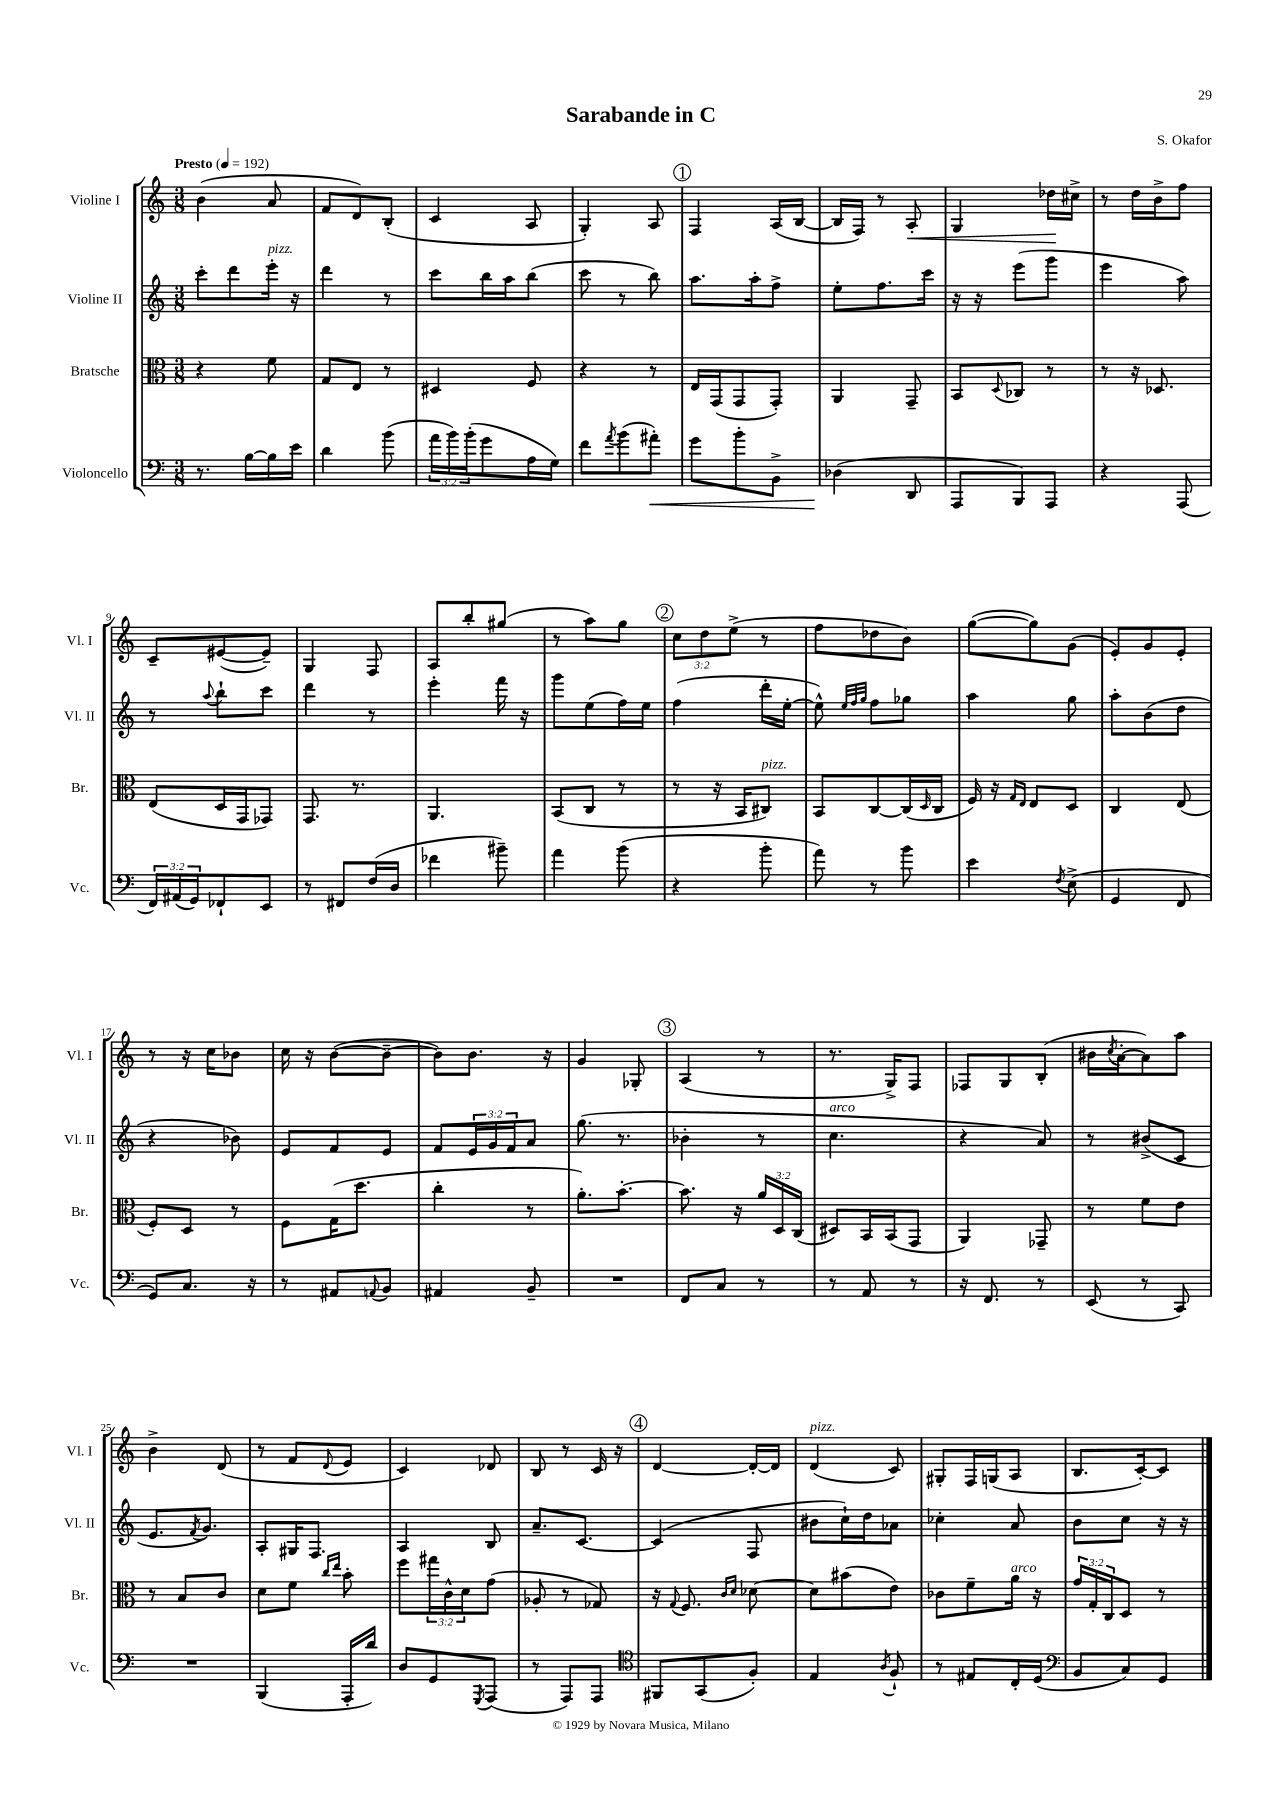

**kern	**dynam	**kern	**kern	**kern	**dynam
*part4	*part4	*part3	*part2	*part1	*part1
*staff4	*staff4	*staff3	*staff2	*staff1	*staff1
*I"Violoncello	*	*I"Bratsche	*I"Violine II	*I"Violine I	*
*I'Vc.	*	*I'Br.	*I'Vl. II	*I'Vl. I	*
*clefF4	*	*clefC3	*clefG2	*clefG2	*
*k[]	*	*k[]	*k[]	*k[]	*
*M3/8	*	*M3/8	*M3/8	*M3/8	*
*MM192	*	*MM192	*MM192	*MM192	*
=1	=1	=1	=1	=1	=1
!	!	!	!	!LO:TX:a:B:t=Presto	!
8.r	.	4r	8ccc'\L	(4b\	.
.	.	.	8ddd\	.	.
[16B\LL	.	.	.	.	.
!	!	!	!LO:TX:a:i:t=pizz.	!	!
16B\]	.	8f\	16eee'\Jk	8a/	.
16e\JJ	.	.	16r	.	.
=2	=2	=2	=2	=2	=2
4d\	.	8G/L	4ddd\	8f/L	.
.	.	8E/J	.	8d/)	.
(8b\	.	8r	8r	(8B'/J	.
=3	=3	=3	=3	=3	=3
24a\LL	.	4D#X/	8ccc\L	4c/	.
24b\)	.	.	.	.	.
(24b'\J	.	.	.	.	.
8g\	.	.	16bb\L	.	.
.	.	.	16aa\J	.	.
16A\L	.	8F/	(8bb\J	8A/	.
16G\JJ)	.	.	.	.	.
=4	=4	=4	=4	=4	=4
8f\L	.	4r	8ccc\	4G'/)	.
8qa/	.	.	.	.	.
(8b\	.	.	8r	.	.
!	!LO:HP:b	!	!	!	!
8a#X'\J)	<	8r	8bb\)	8A/	.
!!LO:REH:place=s1:t=1
=5	=5	=5	=5	=5	=5
8g\L	.	16E/LL	8.aa\L	4F/	.
.	.	(16GG/J	.	.	.
8b'\	.	8GG/	.	.	.
.	.	.	16aa'\k	.	.
8BB^\J	.	8GG'/J)	8ff^\J	(16A/LL	.
.	.	.	.	[16B/JJ	.
=6	=6	=6	=6	=6	=6
(4D-X\	.	4AA/	8ee'\L	16B/LL]	.
.	.	.	.	16F/JJ)	.
.	.	.	8.ff\	8r	.
!	!	!	!	!	!LO:HP:b
8DD/	[	8GG~/	.	8A'/	<
.	.	.	16ccc\Jk	.	.
=7	=7	=7	=7	=7	=7
8AAA/L	.	8BB/L	16r	4G/	.
.	.	.	16r	.	.
.	.	8qqD/	.	.	.
8BBB/)	.	8C-X/J	(8eee\L	.	.
8AAA/J	.	8r	8ggg\J	16dd-X\LL	.
.	.	.	.	16cc#X^\JJ	[
=8	=8	=8	=8	=8	=8
4r	.	8r	4eee\	8r	.
.	.	16r	.	16dd\LL	.
.	.	8.D-X/	.	16b^\J	.
(8AAA/	.	.	8aa\)	8ff\J	.
!!LO:LB:g=z
=9	=9	=9	=9	=9	=9
24FF/LL)	.	(8E/L	8r	8c~/L	.
(24AA#X/	.	.	.	.	.
24GG/J)	.	.	.	.	.
.	.	.	8qqaa/	.	.
8FF-X`/	.	16D/L	8bb`\L	([8e#X/	.
.	.	16GG/J	.	.	.
8EE/J	.	8GG-X/J)	8ccc\J	8e#~/J])	.
=10	=10	=10	=10	=10	=10
8r	.	8.GG/	4ddd\	4G/	.
8FF#X/L	.	.	.	.	.
.	.	8.r	.	.	.
(16F/L	.	.	8r	8F/	.
16D/JJ	.	.	.	.	.
=11	=11	=11	=11	=11	=11
4f-X\	.	4.AA/	4eee'\	8A/L	.
.	.	.	.	8bb'/	.
8b#X~\)	.	.	16fff\	(8gg#X/J	.
.	.	.	16r	.	.
=12	=12	=12	=12	=12	=12
4a\	.	(8BB/L	8ggg\L	8r	.
.	.	8C/J	(8ee\	8aa\L)	.
(8b\	.	8r	16ff\L)	8gg\J	.
.	.	.	16ee\JJ	.	.
!!LO:REH:place=s1:t=2
=13	=13	=13	=13	=13	=13
4r	.	8r	(4ff\	12cc\L	.
.	.	.	.	12dd\	.
.	.	16r	.	.	.
.	.	.	.	(12ee^\J	.
.	.	16BB/KL	.	.	.
!	!	!LO:TX:a:i:t=pizz.	!	!	!
8b'\	.	8C#X/J)	16ddd'\LL	8r	.
.	.	.	[16ee'\JJ	.	.
=14	=14	=14	=14	=14	=14
8a\)	.	8BB/L	8ee^^\])	8ff\L	.
.	.	.	32qqee/LLL	.	.
.	.	.	32qqff/	.	.
.	.	.	32qqgg/JJJ	.	.
8r	.	[8C/	8ff\L	8dd-X\	.
8b\	.	(16C/L]	8gg-X\J	8b\J)	.
.	.	16qqD/	.	.	.
.	.	16C/JJ	.	.	.
=15	=15	=15	=15	=15	=15
4e\	.	16F/)	4aa\	([8gg\L	.
.	.	16r	.	.	.
.	.	16qqG/LL	.	.	.
.	.	16qqE/JJ	.	.	.
.	.	8E/L	.	8gg\])	.
8qF/	.	.	.	.	.
(8E^\	.	8D/J	8gg\	(8g\J	.
=16	=16	=16	=16	=16	=16
4GG/	.	4C/	8aa'\L	8e'/L)	.
.	.	.	(8b\	8g/	.
8FF/	.	(8E/	8dd\J	8e'/J	.
!!LO:LB:g=z
=17	=17	=17	=17	=17	=17
8GG/L)	.	8F'/L)	4r	8r	.
8.C/J	.	8D/J	.	16r	.
.	.	.	.	16cc\KL	.
.	.	8r	8b-X\)	8b-X\J	.
16r	.	.	.	.	.
=18	=18	=18	=18	=18	=18
8r	.	8F\L	8e/L	16cc\	.
.	.	.	.	16r	.
8AA#X/L	.	(16G\K	8f/	([8b\L	.
.	.	8.dd\J	.	.	.
8qqAAn/	.	.	.	.	.
8BB/J	.	.	8e/J	8b~\J_	.
=19	=19	=19	=19	=19	=19
4AA#X/	.	4cc'\	8f/L	8b\L])	.
.	.	.	24e/L	8.b\J	.
.	.	.	24g/	.	.
.	.	.	24f/J	.	.
8BB~/	.	8r	8a/J	.	.
.	.	.	.	16r	.
=20	=20	=20	=20	=20	=20
4.r	.	8.a'\L)	(8.gg\	4g/	.
.	.	[8.b'\J	8.r	.	.
.	.	.	.	8G-X'/	.
!!LO:REH:place=s1:t=3
=21	=21	=21	=21	=21	=21
8FF/L	.	8.b\]	4b-X'\	(4A/	.
8C/J	.	.	.	.	.
.	.	16r	.	.	.
8r	.	24a/LL	8r	8r	.
.	.	24D/	.	.	.
.	.	(24C/JJ	.	.	.
=22	=22	=22	=22	=22	=22
!	!	!	!LO:TX:a:i:t=arco	!	!
8r	.	8D#X/L)	4.cc\	8.r	.
8AA/	.	16BB/L	.	.	.
.	.	(16BB/J	.	16G^/KL)	.
8r	.	8GG/J	.	8F/J	.
=23	=23	=23	=23	=23	=23
16r	.	4AA/)	4r	8F-X/L	.
8.FF/	.	.	.	.	.
.	.	.	.	8G/	.
8r	.	8GG-X~/	8a/)	(8B'/J	.
=24	=24	=24	=24	=24	=24
(8EE/	.	8r	8r	16b#X\LL	.
.	.	.	.	8qcc/	.
.	.	.	.	[16a'\J	.
8r	.	8f\L	(8b#X^/L	8a\])	.
8CC/)	.	8e\J	8c/J	8aa\J	.
!!LO:LB:g=z
=25	=25	=25	=25	=25	=25
4.r	.	8r	8.e/L	4b^\	.
.	.	8B/L	.	.	.
.	.	.	8qf/	.	.
.	.	.	8.g/J)	.	.
.	.	8c/J	.	(8d/	.
=26	=26	=26	=26	=26	=26
(4BBB/	.	8d\L	8A'/L	8r	.
.	.	8f\J	16G#X/K	8f/L	.
.	.	.	8.F/J	.	.
.	.	16qqcc/LL	.	.	.
.	.	16qqee/JJ	.	8qqd/	.
16AAA'/LL	.	8b'\	.	8e/J	.
16d/JJ)	.	.	.	.	.
=27	=27	=27	=27	=27	=27
8D/L	.	8ff\L	4A/	4c/)	.
8GG/	.	24gg#X\L	.	.	.
.	.	24c^^\	.	.	.
.	.	24d\J	.	.	.
8qGGG/	.	.	.	.	.
(8AAA/J	.	(8g\J	8B/	8d-X/	.
=28	=28	=28	=28	=28	=28
8r	.	8A-X'/	8.a~/L	8B/	.
8AAA/L)	.	8r	.	8r	.
.	.	.	[8.c/J	.	.
8AAA/J	.	8G-X/)	.	16c/	.
.	.	.	.	16r	.
!!LO:REH:place=s1:t=4
=29	=29	=29	=29	=29	=29
*clefC4	*	*	*	*	*
8FF#X/L	.	16r	(4c/]	[4d/	.
.	.	8qqG/	.	.	.
.	.	8.F/	.	.	.
(8GG/	.	.	.	.	.
.	.	16qqc/LL	.	.	.
.	.	16qqd/JJ	.	.	.
8F'/J)	.	[8d-X\	8F/	16d'/LL_	.
.	.	.	.	16d/JJ]	.
=30	=30	=30	=30	=30	=30
!	!	!	!	!LO:TX:a:i:t=pizz.	!
4E/	.	8d-\L]	8b#X\L	(4d/	.
.	.	(8b#X\	16cc`\L)	.	.
.	.	.	16dd\J	.	.
8qA/	.	.	.	.	.
8F`/	.	8e\J)	8a-X\J	8c/)	.
=31	=31	=31	=31	=31	=31
8r	.	8c-X\L	4cc-X'\	8G#X'/L	.
8E#X/L	.	8f~\	.	16F/L	.
.	.	.	.	(16Gn/J	.
!	!	!LO:TX:a:i:t=arco	!	!	!
16C'/L	.	16a\Jk	8a/	8A/J	.
(16D/JJ	.	16r	.	.	.
=32	=32	=32	=32	=32	=32
*clefF4	*	*	*	*	*
8BB/L	.	24g/LL	8b\L	8.B/L	.
.	.	24G'/	.	.	.
.	.	24C/J	.	.	.
8C/)	.	8D/J	8cc\J	.	.
.	.	.	.	[16c'/k)	.
8GG/J	.	8r	16r	8c/J]	.
.	.	.	16r	.	.
==	==	==	==	==	==
*-	*-	*-	*-	*-	*-
